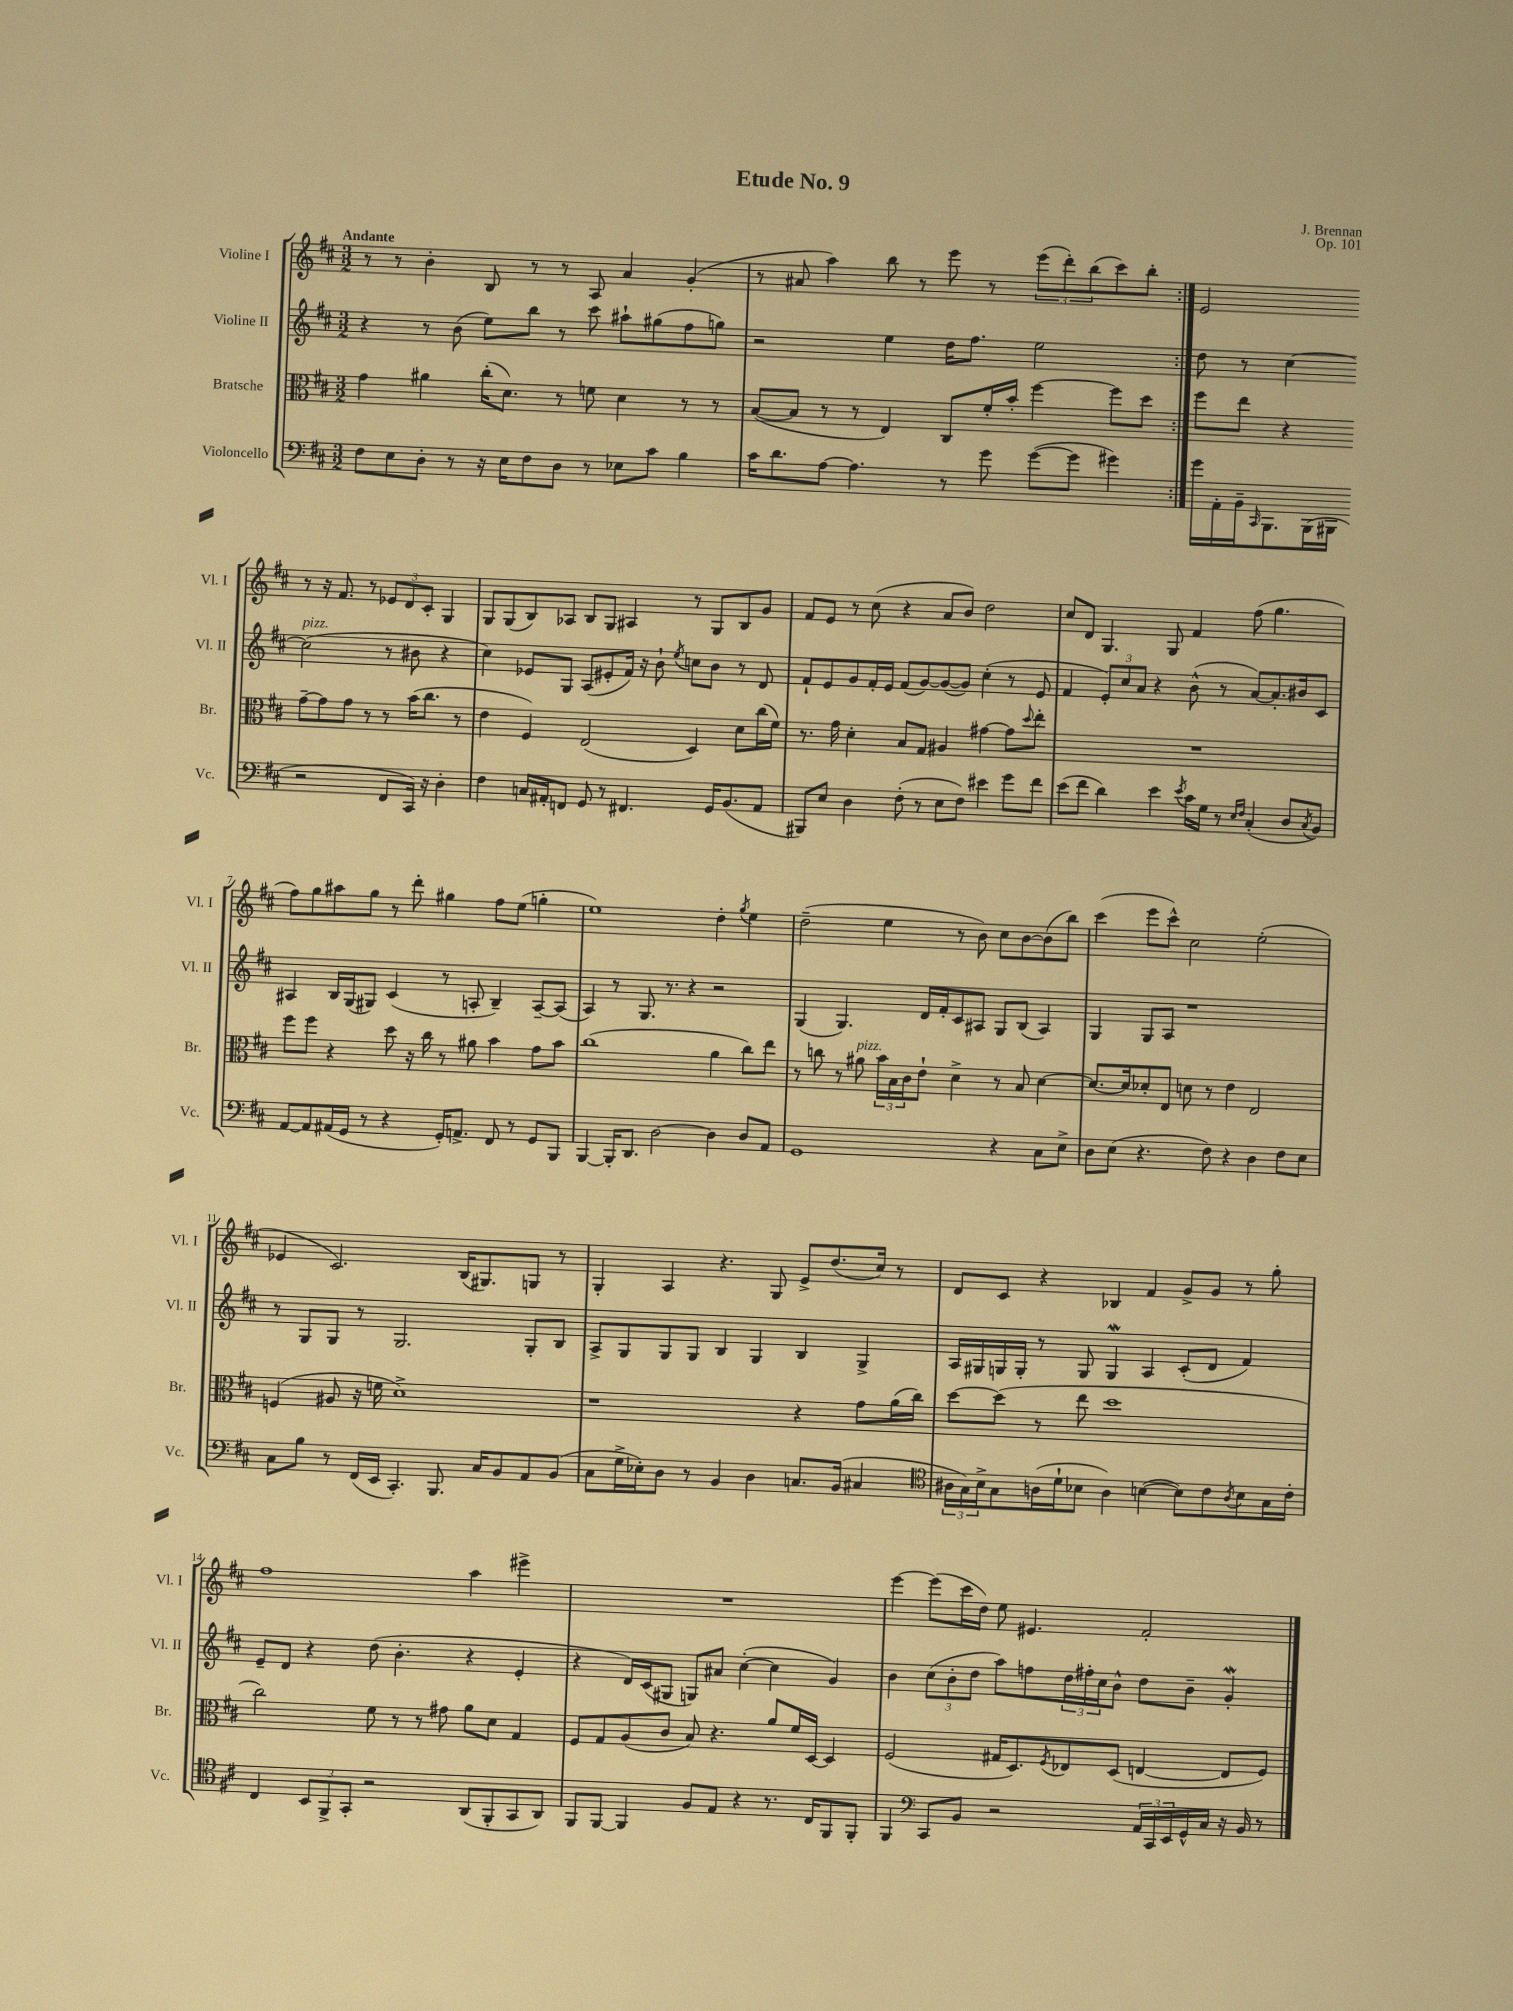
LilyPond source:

\header { title = "Etude No. 9" composer = "J. Brennan" opus = "Op. 101" }
<<
\new StaffGroup <<
\new Staff = "s0" \with { instrumentName = "Violine I" shortInstrumentName = "Vl. I" } {
    \clef treble \key d \major \numericTimeSignature \time 3/2 \tempo "Andante"
    \repeat volta 2 { r8 r8 b'4-. b8 r8 r8 a8 a'4 g'4-.( |
    r8 ais'8 a''4) b''8 r8 e'''8 r8 \tuplet 3/2 { e'''8( d'''8-.) b''8( } cis'''8) b''8-. | }
    e'2 r8 r16 fis'8. r8 \tuplet 3/2 { ees'8 d'8 cis'8-. } g4 |
    g8 g8( b8) aes8 b8 g8 ais4 r8 g8 b8 g'8 |
    fis'8 e'8 r8 cis''8( r4 a'8 b'8) d''2 |
    cis''8 d'8 g4. g8 fis'4 fis''8( g''4. |
    fis''8) g''8 ais''8 g''8 r8 d'''8-. gis''4 fis''8 e''8( g''4-. |
    e''1) d''4-. \acciaccatura { g''8 } e''4 |
    d''2--( e''4 r8 b'8) cis''8 b'8~ b'8( b''8) |
    cis'''4( e'''8 cis'''8-^) cis''2 e''2-.( |
    ees'4 cis'2.) b16( gis8.) g8 r8 |
    g4-. a4 r4. g8 e'8-> d''8.( cis''16) r8 |
    d'8 cis'8 r4 bes4 fis'4 g'8-> g'8 r8 g''8-. |
    fis''1 a''4 eis'''4-> |
    R1. |
    e'''4~ e'''8( cis'''16 d''16) e''8 eis'4. fis'2-. \bar "|." |
}
\new Staff = "s1" \with { instrumentName = "Violine II" shortInstrumentName = "Vl. II" } {
    \clef treble \key d \major \numericTimeSignature \time 3/2
    \repeat volta 2 { r4 r8 b'8( e''8) b''8 r8 cis'''8 ais''8-! gis''8( fis''8 g''8) |
    r2 e''4 d''16 fis''8. e''2 | }
    d''8 r8 cis''4~ cis''2^\markup { \italic "pizz." }( r8 bis'8 r4 |
    cis''4) ees'8 g8 a8( eis'8-. fis'16) r16 b'8-! \acciaccatura { e''8 } c''8 b'8 r8 d'8 |
    fis'8-! e'8 g'8 fis'16-. e'16 fis'8( g'8~) g'8~( g'8) cis''4-.( r8 e'8 |
    fis'4 \tuplet 3/2 { e'8-.) cis''8 a'8 } r4 b'8-^( r8 a'8~) a'8.-. bis'16 cis'8 |
    ais4 b16 g16( gis8) cis'4( r8 a8-. b4--) a8~-- a8( |
    a4) r8 g8. r8. r4 r2 |
    g4( g4.) d'16 fis'16-. cis'8 ais8 g8 b8( ais4) |
    g4 g8 a8 r1 |
    r8 g8 g8 r8 g2. g8-. b8 |
    a8-> g8 g8 g8 b4 g4 b4 g4-> |
    a16 gis16 g16 g16-. r8 g8 g4\mordent a4 cis'8-.( d'8 fis'4) |
    e'8-- d'8 r4 d''8( b'4.-. r4 e'4-. |
    r4 d'16) cis'16( gis8 g8) ais'8 cis''4~-.( cis''4 g'4) |
    b'4 \tuplet 3/2 { cis''8( b'8-. d''8 } a''8) f''8 \tuplet 3/2 { d''16 fis''16-. cis''16 } b'8-^ d''8 b'8-- g'4-.\mordent \bar "|." |
}
\new Staff = "s2" \with { instrumentName = "Bratsche" shortInstrumentName = "Br." } {
    \clef alto \key d \major \numericTimeSignature \time 3/2
    \repeat volta 2 { g'4 ais'4 cis''16-.( d'8.) r8 f'8 d'4 r8 r8 |
    b8~( b8 r8 r8 e4) cis8 fis'16-. b'16-. fis''4~ fis''8 d''8 | }
    fis''8 e''8 r4 g'8~-- g'8 g'8 r8 r8 b'16( cis''8. r8 |
    e'4 fis4) e2( d4) d'8 cis''16( fis'16) |
    r8. g'16 d'4-. b8 g8 ais4 gis'4~ gis'8 \appoggiatura { d''8 } e''8-. |
    R1. |
    fis''8 fis''8 r4 d''8 r16 cis''16 r8 ais'8 b'4 g'8 b'8 |
    cis''1( a'4 cis''8) e''8 |
    r8 c''8 r8 ais'8^\markup { \italic "pizz." } \tuplet 3/2 { b'16 b16 cis'16 } e'8-! d'4-> r8 b8 d'4~ |
    d'8.~ d'16 des'8-. e8 d'8 r8 e'4 e2 |
    f4( ais8 r16 f'16 d'1->) |
    r1 r4 g'8 a'16( cis''16) |
    d''8~ d''8( r8 e''8 d''1 |
    cis''2) fis'8 r8 r8 gis'8 a'8 d'8 g4 |
    fis8 g8 a8( cis'8 b8) r4. a'8 fis'16 d16~ d4 |
    fis2( gis16 d8.) \acciaccatura { fis8 } ees8 d8( e4~ e8 fis8) \bar "|." |
}
\new Staff = "s3" \with { instrumentName = "Violoncello" shortInstrumentName = "Vc." } {
    \clef bass \key d \major \numericTimeSignature \time 3/2
    \repeat volta 2 { fis8 e8 d8-. r8 r16 e16 fis8 d8 r8 ees8 cis'8 b4 |
    cis'16 d'8. a8~ a4. r8 g'8 g'8~( g'8 gis'4) | }
    g'16 a,16-. b,16-- \grace { cis,16 } b,,8. b,,16( bis,,16 r2 fis,8 cis,16) r16 d4-. |
    fis4 c16 ais,16-. f,8 g,8 r8 fis,4. g,16 b,8.( ais,8 |
    bis,,8) e8 d4 fis8-.( r8 e8 fis8) eis'4 g'8 fis'8 |
    e'8( fis'8 d'4) e'4 \acciaccatura { e'8 } cis'16 g16 r8 \grace { e16 fis16 } cis4-.( d8 \acciaccatura { cis8 } b,8) |
    a,8~ a,8 ais,16( g,16 r8 r4 g,16-.) a,8.-> fis,8 r8 g,8 b,,8 |
    b,,4~ b,,16-. d,8. d2~ d4 d8 a,8 |
    g,1 r4 cis8 e8-> |
    d8 e8( r4. fis8) r4 d4 fis8 e8 |
    cis8 b8 r8 fis,16( e,16 cis,4.-.) b,,8. cis16 b,8 a,8 b,8( |
    cis8 g16-> ees16-.) d8 r8 b,4 d4 c8. b,16( cis4 |
    \clef tenor \tuplet 3/2 { ais16 g16) b16-> } g8 a16( d'16-! bes8 a4) b4~( b8) cis'8 \acciaccatura { a8 } b8 g16 cis'16-. |
    cis4 \tuplet 3/2 { b,8 fis,8-> g,8-. } r2 a,8( fis,8-. g,8 a,8) |
    fis,8 fis,8~ fis,4 fis8 e8 r4 r8. cis16 fis,8 fis,8-. |
    fis,4 \clef bass cis,8 b,8 r2 \tuplet 3/2 { a,16 cis,16 e,16 } g,16-^ cis16 r16 b,16 r8 \bar "|." |
}
>>
>>
